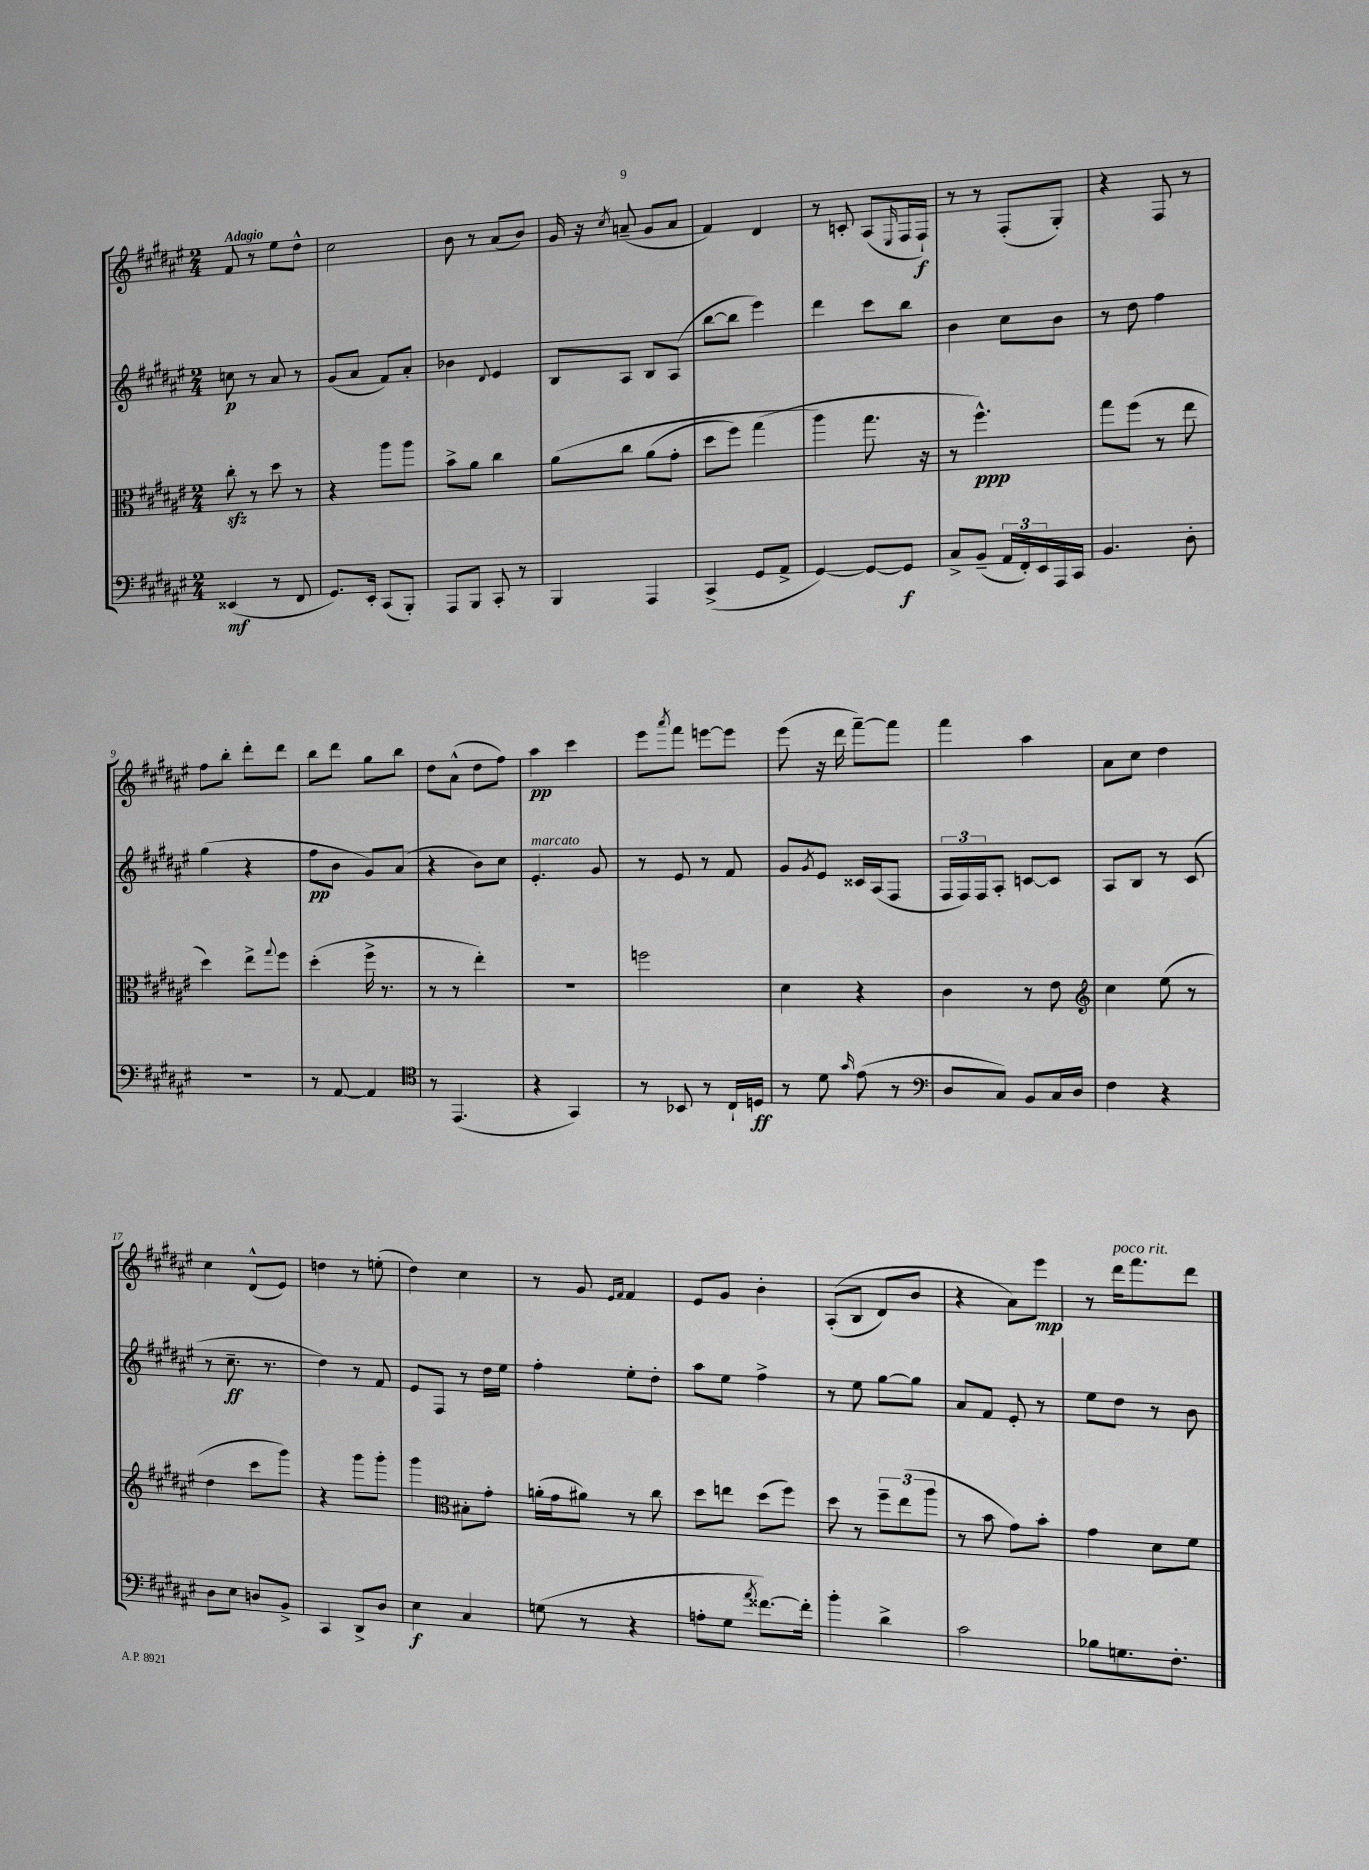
<<
\new StaffGroup <<
\new Staff = "s0" {
    \clef treble \key fis \major \numericTimeSignature \time 2/4 \tempo "Adagio"
    fis'8 r8 eis''8 dis''8-^ |
    cis''2 |
    b'8 r8 ais'8( b'8) |
    gis'16 r16 \acciaccatura { cis''8 } a'8--( gis'8 a'8 |
    fis'4) dis'4 |
    r8 c'8-. ais8( \grace { eis16 } fis16 fis16-!\f) |
    r8 r8 fis8-.( gis8-.) |
    r4 fis8 r8 |
    fis''8 b''8-. dis'''8-. dis'''8 |
    b''8 dis'''8 gis''8 b''8 |
    dis''8 ais'8-^( dis''8 fis''8) |
    ais''4\pp cis'''4 |
    eis'''8 \acciaccatura { ais'''8 } fis'''8 e'''8~ e'''8 |
    eis'''8( r16 dis'''16 fis'''8~--) fis'''8 |
    fis'''4 ais''4 |
    ais'8 cis''8 dis''4 |
    cis''4 dis'8-^( eis'8) |
    d''4 r8 e''8-.( |
    dis''4) cis''4 |
    r8 gis'8 \grace { eis'16 fis'16 } fis'4 |
    eis'8 gis'8 b'4-. |
    ais8-.(\( b8 dis'8) b'8 |
    r4 ais'8\) eis'''8\mp |
    r8 dis'''16^\markup { \italic "poco rit." } fis'''8. dis'''8 \bar "|." |
}
\new Staff = "s1" {
    \clef treble \key fis \major \numericTimeSignature \time 2/4
    c''8\p r8 ais'8 r8 |
    gis'8( ais'8 fis'8) ais'8-. |
    bes'4 \appoggiatura { dis'8 } eis'4 |
    b8 ais8 b8 ais8( |
    b''8~ b''8 eis'''4) |
    dis'''4 cis'''8 b''8 |
    b'4 cis''8 b'8 |
    r8 dis''8 fis''4 |
    gis''4( r4 |
    fis''8\pp b'8 gis'8) ais'8( |
    r4 b'8) cis''8 |
    eis'4.-.^\markup { \italic "marcato" } gis'8 |
    r8 eis'8 r8 fis'8 |
    gis'8 \acciaccatura { gis'8 } eis'8 cisis'16 ais16( fis8 |
    \tuplet 3/2 { fis16 fis16) fis16 } ais8-. c'8~ c'8 |
    ais8 b8 r8 cis'8( |
    r8 cis''8.--\ff r8. |
    dis''4) r8 fis'8 |
    eis'8 fis8 r8 dis''16 eis''16 |
    fis''4-. eis''8-. dis''8-. |
    ais''8 eis''8 fis''4-> |
    r8 eis''8 gis''8~ gis''8 |
    ais'8 fis'8 eis'8-. r8 |
    eis''8 dis''8 r8 b'8 \bar "|." |
}
\new Staff = "s2" {
    \clef alto \key fis \major \numericTimeSignature \time 2/4
    cis''8-.\sfz r8 dis''8 r8 |
    r4 ais''8 ais''8 |
    b'8-> ais'8 cis''4 |
    ais'8\( cis''8 ais'8( gis'8-. |
    dis''8 fis''8) gis''4( |
    ais''4\) gis''8. r16 |
    r8 fis''4.-^\ppp) |
    gis''8 fis''8( r8 eis''8 |
    dis''4) eis''8-> \appoggiatura { gis''8 } fis''8 |
    dis''4-.( fis''16-> r8. |
    r8 r8 eis''4-.) |
    r2 |
    f''2 |
    dis'4 r4 |
    cis'4 r8 eis'8 |
    \clef treble cis''4 eis''8( r8 |
    dis''4 cis'''8 gis'''8) |
    r4 gis'''8 gis'''8-. |
    gis'''4 \clef alto bis8-. gis'8-. |
    a'16-.( gis'16 ais'8) r8 cis''8 |
    dis''8 e''8 dis''8( fis''8) |
    dis''8 r8 \tuplet 3/2 { fis''8-- eis''8( ais''8 } |
    r8 b'8 gis'8) b'8-. |
    gis'4 dis'8 fis'8 \bar "|." |
}
\new Staff = "s3" {
    \clef bass \key fis \major \numericTimeSignature \time 2/4
    eisis,4\mf( r8 fis,8 |
    gis,8.) eis,16-. cis,8( b,,8-.) |
    ais,,8 b,,8 cis,8-. r8 |
    b,,4 ais,,4 |
    cis,4->( gis,8 ais,8-> |
    gis,4~) gis,8~ gis,8\f |
    cis8-> b,8--( \tuplet 3/2 { ais,16 fis,16-.) eis,16 } ais,,16 cis,16 |
    b,4. dis8-. |
    r2 |
    r8 ais,8~ ais,4 |
    \clef tenor r8 eis,4.( |
    r4 gis,4) |
    r8 bes,8 r8 cis16-! d16\ff |
    r8 dis'8 \grace { gis'16 } eis'8( r8 |
    \clef bass dis8 cis8) b,8 cis16 dis16 |
    fis4 r4 |
    dis8 eis8 d8 b,8-> |
    cis,4 dis,8-> dis8 |
    eis4\f cis4 |
    g8( r8 r4 |
    a8-. gis8 \acciaccatura { ais'8 } fisis'8.~) fisis'16-. |
    b'4-. dis'4-> |
    cis'2 |
    bes8 g8. fis8.-. \bar "|." |
}
>>
>>
